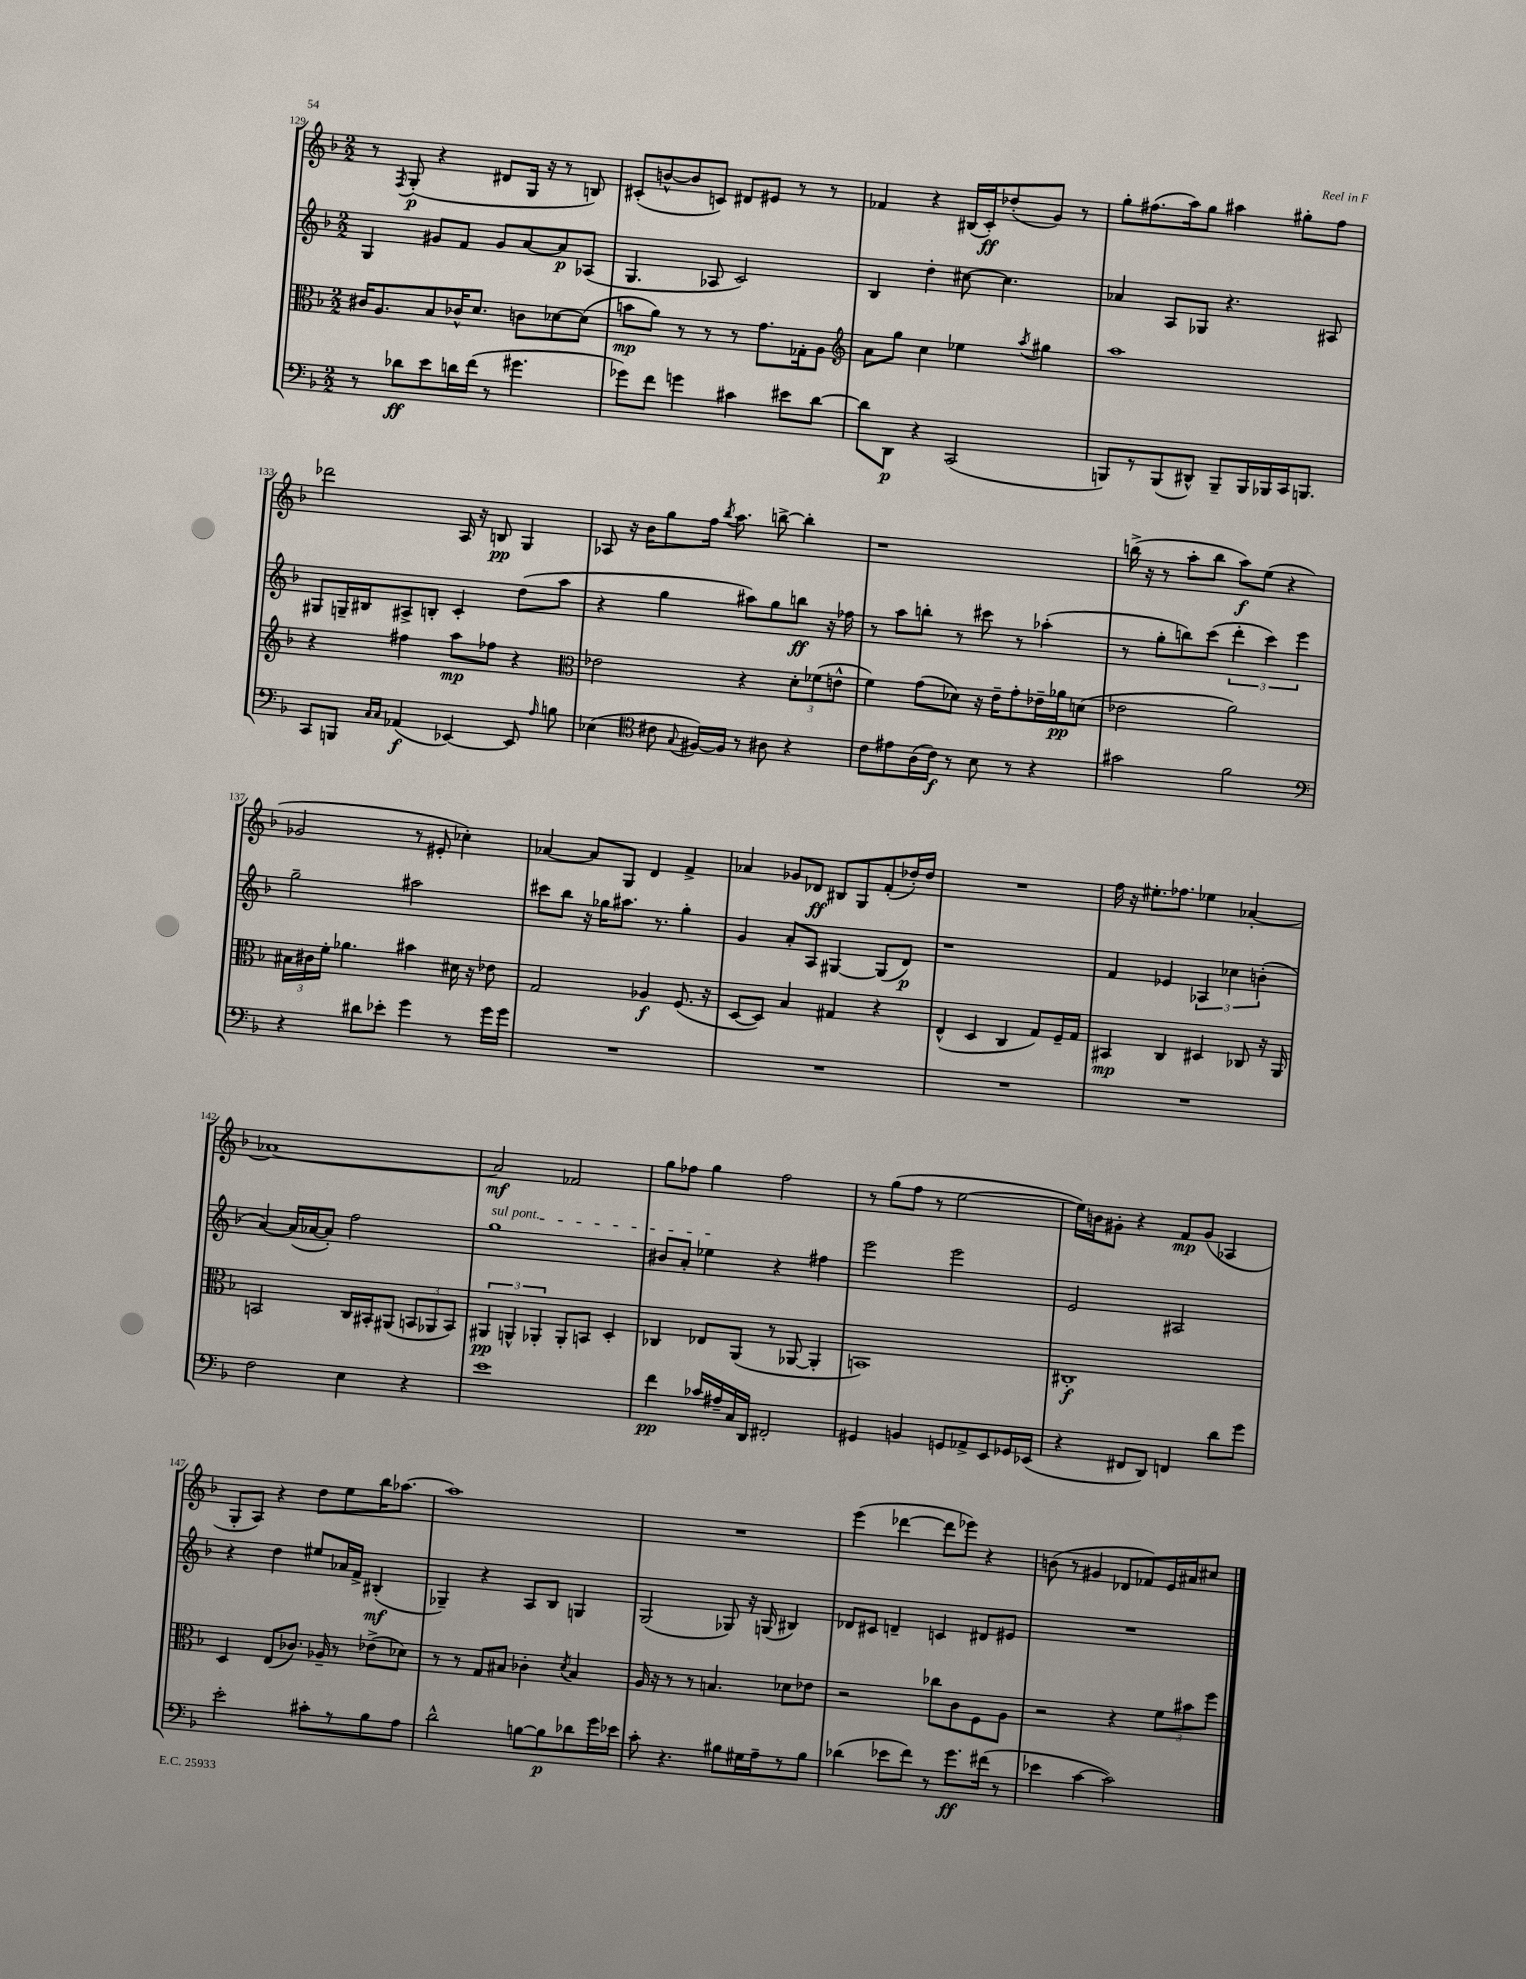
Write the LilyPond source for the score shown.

<<
\new StaffGroup <<
\new Staff = "s0" {
    \clef treble \key f \major \numericTimeSignature \time 2/2
    \autoBeamOff r8 \acciaccatura { f8 } g8-.\p( r4 dis'8[ g16] r16 r8 b8) |
    cis'8[-.( b'8~-^ b'8 c'8]) dis'8[ eis'8] r8 r8 |
    fes'4 r4 bis16[( c'16-.\ff) des''8-.( g'8]) r8 |
    g''8[-. fis''8.( a''16) g''8] ais''4 gis''8[-. fis''8] |
    des'''2 a16 r16 b8\pp g4 |
    aes8 r16 bes'16[ g''8 f''16] \acciaccatura { bes''8 } a''8. b''8~-> b''4-. |
    r1 |
    b''16->( r16 r8 a''8[-. b''8] a''8[\f) e''8]( r4 |
    ges'2 r8 eis'8-. ces''4-.) |
    aes'4~ aes'8[ g8] d'4 f'4-> |
    aes'4 ges'8[ des'8]\ff bis8[ g8 f'8-.( des''16-.) des''16] |
    R1 |
    f''16 r16 eis''8.[-. fes''8.] ees''4 aes'4~-. |
    aes'1~ |
    aes'2\mf fes'2 |
    g''8[ fes''8] g''4 fes''2 |
    r8 g''8[( f''8] r8 e''2~ |
    e''16[) b'16 gis'8]-. r4 f'8[\mp gis'8]( aes4 |
    g8[-. a8]) r4 d''8[ e''8 bes''16 aes''8.]~ |
    aes''1 |
    R1 |
    e'''4( des'''4~ des'''8[ ees'''8]) r4 |
    b'8( r8 gis'4 des'8[ fes'8) e'16 ais'16 cis''8] \bar "|." |
}
\new Staff = "s1" {
    \clef treble \key f \major \numericTimeSignature \time 2/2
    \autoBeamOff g4 gis'8[ f'8] gis'8[ a'8~ a'8\p aes8]( |
    g4. aes8 c'2) |
    bes4 d''4-. cis''8~ cis''4. |
    aes'4 a8[ ges8] r4. ais8 |
    gis8[ g16-- bis16 ais8-> b8]-. c'4-. d''8[( a''8] |
    r4 g''4 ais''8[) g''8 b''8]\ff r16 fes''16 |
    r8 a''8[ b''8]-. r8 cis'''8 r8 aes''4-.( |
    r8 g''8[-. b''8) c'''8]( \tuplet 3/2 { d'''4-. c'''4) e'''4 } |
    g''2-- ais''2 |
    cis'''8[ bes''8] r16 ges''16[ ais''8.] r8. ges''4-. |
    g'4 a'8[-. a8] gis4~ gis8[( d'8]\p) |
    r1 |
    f'4 ees'4 \tuplet 3/2 { aes4 ces''4 b'4-.( } |
    a'4~) a'16[( aes'16~ aes'8]-.) f''2 |
    \once \override TextSpanner.bound-details.left.text = \markup { \italic "sul pont." } g''1\startTextSpan |
    bis'8[ a'8]-. ees''4\stopTextSpan r4 fis''4 |
    e'''2 e'''2 |
    e'2 ais2 |
    r4 d''4 eis''8[ aes'16 f'16]-> bis4-.\mf( |
    ges4--) r4 a8[ bes8] g4 |
    g2( ges8) r16 g16( bis4) |
    des'8[ cis'8] d'4-- c'4 dis'8[ eis'8] |
    R1 \bar "|." |
}
\new Staff = "s2" {
    \clef alto \key f \major \numericTimeSignature \time 2/2
    \autoBeamOff cis'16[ a8. bes8 ces'16-^ d'8.] c'8[ des'8~ des'8]( |
    b'8[\mp a'8]) r8 r8 r8 g'8.[ ges16-. a8] |
    \clef treble a'8[ g''8] c''4 ees''4 \acciaccatura { a''8 } gis''4 |
    a''1 |
    r4 fis''4 a''8[\mp fes''8] r4 |
    \clef alto ees'2 r4 \tuplet 3/2 { d'8[-. fes'8( e'8]-^ } |
    f'4) g'8[( des'8]) r16 e'16[-- g'8-. ees'16-- aes'16\pp d'8]( |
    ees'2 a'2) |
    \tuplet 3/2 { bis16[ cis'16 f'16]-. } aes'4. bis'4 dis'16 r16 ees'8 |
    g2 aes4\f f8.( r16 |
    d8[~ d8]) bes4 gis4 r4 |
    e4-^( d4 c4 g8[) f16-- g16] |
    bis,4\mp c4 dis4 ces8 r16 a,16 |
    b,2 c16[ bis,16-. ais,8]( \tuplet 3/2 { b,8[ aes,8 b,8]) } |
    \tuplet 3/2 { ais,4\pp a,4-^ aes,4-. } aes,8[-. b,8] d4-. |
    ces4 ees8[ a,8]( r8 aes,8~ aes,4-. |
    b,1) |
    cis1-.\f |
    d4 e8[( ces'8.]) aes16-- r8 ees'8[->( des'8]) |
    r8 r8 g8[ bis8] ces'4-. \acciaccatura { d'8 } bis4 |
    a16 r16 r8 r8 b4. des'8[ ees'8] |
    r2 ces''8[ c'8 f8 a8] |
    r2 r4 \tuplet 3/2 { f'8[ bis'8 f''8] } \bar "|." |
}
\new Staff = "s3" {
    \clef bass \key f \major \numericTimeSignature \time 2/2
    \autoBeamOff r8 des'8[\ff e'8 d'16 f'16]( r8 gis'4. |
    ges'8[) f'8] g'4 cis'4 eis'8[ d'8]~ |
    d'8[ d,8]\p r4 c,2( |
    b,,8[) r8 b,,8( dis,8]-^) b,,8[-- b,,16 bes,,16 c,16 b,,8.] |
    c,8[ b,,8] \grace { c16[ c16] } aes,4\f( ees,4~) ees,8 \grace { a16 } b8 |
    ees4( \clef tenor cis'8 \appoggiatura { g8 } fis16[~) fis16] r8 ais8 r4 |
    c'8[ eis'8 a16( c'16]\f) r8 bes8 r8 r4 |
    gis'2 f'2 |
    \clef bass r4 dis'8[ ees'8]-. g'4 r8 g'16[ g'16] |
    R1 |
    R1 |
    R1 |
    R1 |
    f2 e4 r4 |
    e'1 |
    f'4\pp ces'16[ ais16-- c16 d,16] fis,2-. |
    gis,4 b,4 g,8[ aes,8-> e,8 ges,16 ees,16]( |
    r4 fis,8[ d,8]) f,4 d'8[ g'8] |
    e'2-. cis'8[-. r8 bes8 a8] |
    d'2-^ b8[~ b8\p des'8 g'16 ees'16] |
    c'8-. r4. bis8[ gis16 a16-- r8 bis8] |
    des'4( ees'8[ f'8]) r8 g'8.[\ff fis'16]( r8 |
    ees'4 c'4~ c'2) \bar "|." |
}
>>
>>
\layout { \context { \Score currentBarNumber = #129 } }
